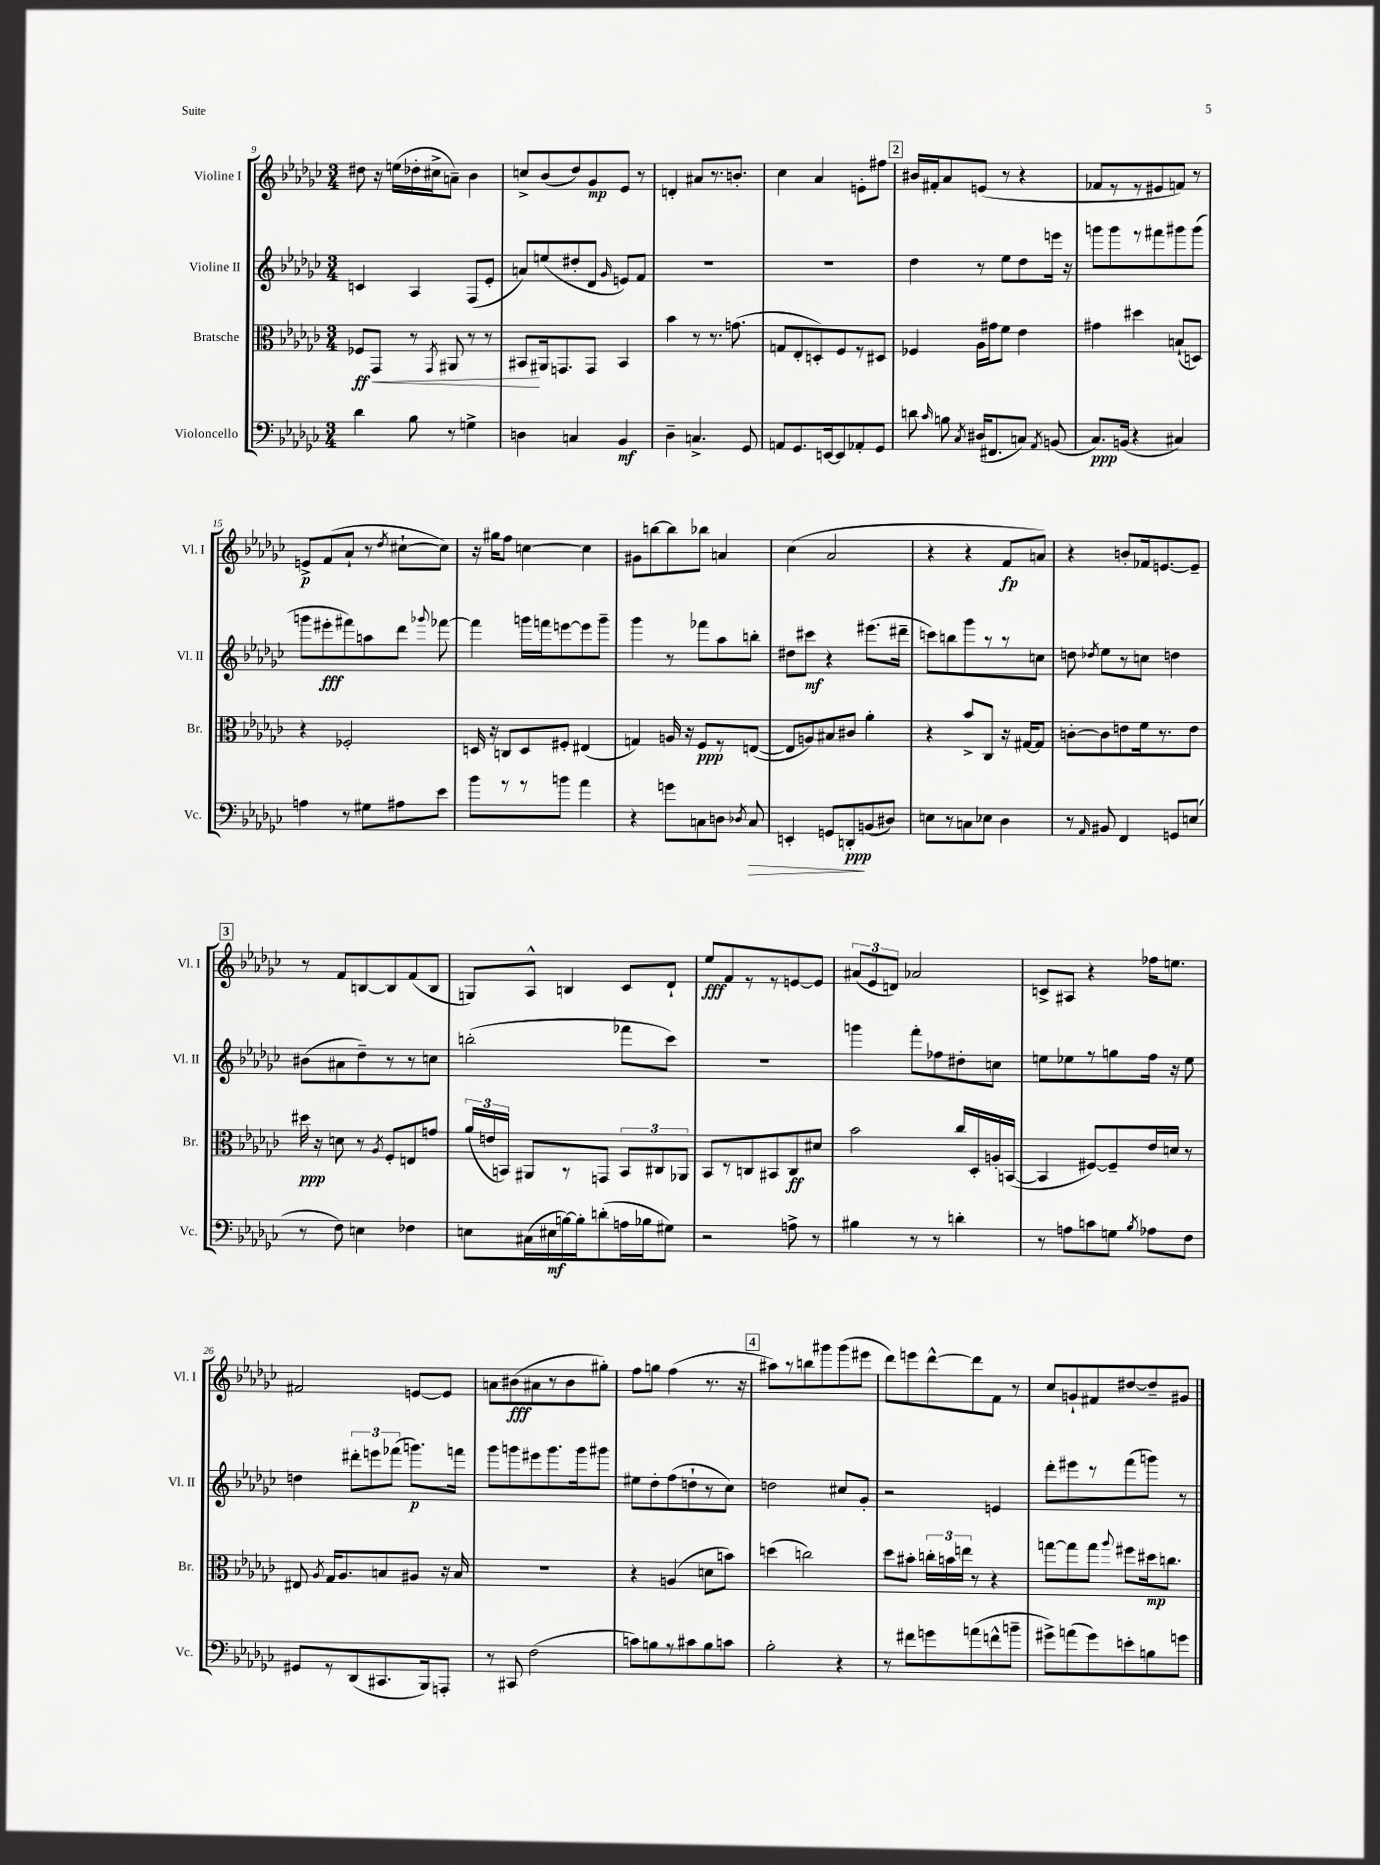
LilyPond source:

<<
\new StaffGroup <<
\new Staff = "s0" \with { instrumentName = "Violine I" shortInstrumentName = "Vl. I" } {
    \clef treble \key ges \major \numericTimeSignature \time 3/4
    \autoBeamOff dis''8 r16 e''16[( des''16-. cis''16-> a'8]--) bes'4 |
    c''8[-> bes'8( des''8) ges'8\mp ees'8] r8 |
    d'4-. ais'8[ r8. b'8.]-. |
    ces''4 aes'4 e'8[-. fis''8] |
    \mark \markup { \box "2" } bis'16[ fis'16-. aes'8 e'8]( r8 r4 |
    fes'8[ r8 r8 eis'8 f'8]) r8 |
    e'8[->\p f'8( aes'8]-! r8 \acciaccatura { des''8 } cis''8[~-! cis''8]) |
    r16 gis''16[ f''8] c''4~ c''4 |
    gis'8[ b''8~ b''8 bes''8] a'4 |
    ces''4( aes'2 |
    r4 r4 f'8[\fp a'8]) |
    r4 b'8[-. fes'16 e'8.~ e'8]-- |
    \mark \markup { \box "3" } r8 f'8[ b8~ b8 f'8( b8] |
    g8[) aes8]-^ b4 ces'8[ des'8]-! |
    ees''8[\fff f'8 r8 r8 e'8~ e'8] |
    \tuplet 3/2 { ais'8[( ees'8 d'8]) } aes'2 |
    c'8[-> ais8] r4 fes''16[ e''8.] |
    fis'2 e'8[~ e'8] |
    a'8[ bis'8\fff( ais'8 r8 bis'8 gis''8]-.) |
    f''8[ g''8] f''4( r8. r16 |
    \mark \markup { \box "4" } ais''8[) r8 b''8 gis'''8 gis'''8( eis'''8] |
    des'''8[) e'''8 des'''8~-^ des'''8 f'8] r8 |
    ces''8[ g'8-! fis'8 dis''8~ dis''8-- gis'8] \bar "|." |
}
\new Staff = "s1" \with { instrumentName = "Violine II" shortInstrumentName = "Vl. II" } {
    \clef treble \key ges \major \numericTimeSignature \time 3/4
    \autoBeamOff c'4 aes4 f8[( ees'8]-. |
    a'8[) e''8( dis''8-. des'8] \grace { ges'16 } e'8[) f'8] |
    R2. |
    R2. |
    \mark \markup { \box "2" } des''4 r8 ees''8[ des''8 e'''16] r16 |
    g'''8[ g'''8 r8 fis'''8 gis'''8 gis'''8]( |
    g'''8[ eis'''8-.\fff fis'''8) a''8 des'''8] \appoggiatura { ges'''8 } fes'''8~ |
    fes'''4 g'''16[ f'''16 e'''8~ e'''8 g'''8]-- |
    ges'''4 r8 fes'''8[ aes''8 b''8]-. |
    dis''8[ cis'''8]\mf r4 eis'''8.[( dis'''16]-- |
    c'''8[) b''8 ges'''8 r8 r8 c''8] |
    d''8 \acciaccatura { des''8 } ees''8[ r8 c''8] d''4 |
    \mark \markup { \box "3" } bis'8[( ais'8 des''8--) r8 r8 c''8] |
    b''2-.( fes'''8[ ces'''8]) |
    R2. |
    g'''4 f'''8[-. fes''8 dis''8-. c''8] |
    e''8[ ees''8 r8 g''8 f''16] r16 ees''8 |
    d''4 \tuplet 3/2 { dis'''8[-. e'''8 fes'''8]( } g'''8.[\p) f'''16] |
    ges'''8[ g'''8 eis'''8 g'''8. g'''16 gis'''8] |
    eis''8[ des''8-. f''8( d''8-! r8 ces''8]) |
    \mark \markup { \box "4" } d''2 cis''8[ ges'8]-. |
    r2 e'4 |
    des'''8[-. eis'''8 r8 f'''8( g'''8]) r8 \bar "|." |
}
\new Staff = "s2" \with { instrumentName = "Bratsche" shortInstrumentName = "Br." } {
    \clef alto \key ges \major \numericTimeSignature \time 3/4
    \autoBeamOff fes8[\ff\< ges,8] r8 \acciaccatura { ges,8 } ais,8 r8 r8 |
    bis,8[\! ais,16 g,8. g,8] bis,4 |
    bes'4 r8 r8. g'8.( |
    g8[ ees8-. d8-.) f8 r8 dis8] |
    \mark \markup { \box "2" } fes4 aes16[ gis'16 f'8] ees'4 |
    gis'4 dis''4 b8[-!( d8]) |
    r4 fes2-. |
    d16 r16 c8[ d8 fis8]-. eis4( |
    g4) a16 r16 f8[\ppp r8 e8]~( |
    e8[ a8) bis8 cis'8] aes'4-. |
    r4 bes'8[-> ces8] r16 gis16[~ gis8] |
    c'8[~-. c'8 e'8 f'16 r8. e'8] |
    \mark \markup { \box "3" } dis''16\ppp r16 d'8 r8 \acciaccatura { aes8 } f8[-. e8 g'8] |
    \tuplet 3/2 { aes'16[( e'16 b,16]) } ais,8[ r8 g,8] \tuplet 3/2 { b,8[ cis8 aes,8] } |
    bes,8[ r8 c8 bis,8 c8\ff dis'8] |
    bes'2 ces''16[ des16-. a16-. b,16]~( |
    b,4 fis8[~) fis8-- ees'16 d'16] r8 |
    eis8 \acciaccatura { aes8 } ges16[ aes8. b8 ais8] r16 b16 |
    R2. |
    r4 a4( d'8[ b'8]) |
    \mark \markup { \box "4" } d''4( c''2) |
    des''8[ bis'8]-. \tuplet 3/2 { c''16[-. b'16 e''16] } r8 r4 |
    g''8[~ g''8 g''8] \appoggiatura { aes''8 } fis''8[ dis''16\mp c''8.] \bar "|." |
}
\new Staff = "s3" \with { instrumentName = "Violoncello" shortInstrumentName = "Vc." } {
    \clef bass \key ges \major \numericTimeSignature \time 3/4
    \autoBeamOff des'4 bes8 r8 g4-> |
    d4 c4 bes,4\mf |
    des4-- c4.-> ges,8 |
    a,8[ ges,8. e,16~ e,8 aes,8-. ges,8] |
    \mark \markup { \box "2" } d'8 \grace { ces'16 } b8 \acciaccatura { ces8 } dis16[( fis,8. c8]) \acciaccatura { aes,8 } b,8( |
    ces8.[\ppp) b,16]( r4 cis4) |
    a4 r8 gis8[ ais8 ees'8] |
    bes'8[ r8 r8 b'8] aes'4 |
    r4 g'8[ c8 d8] \acciaccatura { des8 } c8\> |
    e,4-. g,8[ d,8-.\ppp\! b,8( dis8]) |
    e8[ r8 c8 ees8] des4 |
    r8 \grace { aes,16 } bis,8 f,4 g,8[ e8]( |
    \mark \markup { \box "3" } r8 f8) e4 fes4 |
    e8[ cis16( eis16\mf b16~) b16-. d'8-.( a16 bes16 gis8]) |
    r2 a8-> r8 |
    bis4 r8 r8 d'4-. |
    r8 a8[ c'8 g8] \acciaccatura { bes8 } aes8[ f8] |
    gis,8[ r8 des,8( cis,8. bes,,16) a,,8]-. |
    r8 cis,8 f2( |
    c'8[) b8 r8 cis'8 b8 c'8] |
    \mark \markup { \box "4" } bes2-. r4 |
    r8 fis'8[ g'8 a'8( f'8-^ b'8]-- |
    gis'8[->) a'8( gis'8) e'8-. b8 g'8] \bar "|." |
}
>>
>>
\layout { \context { \Score currentBarNumber = #9 } }
